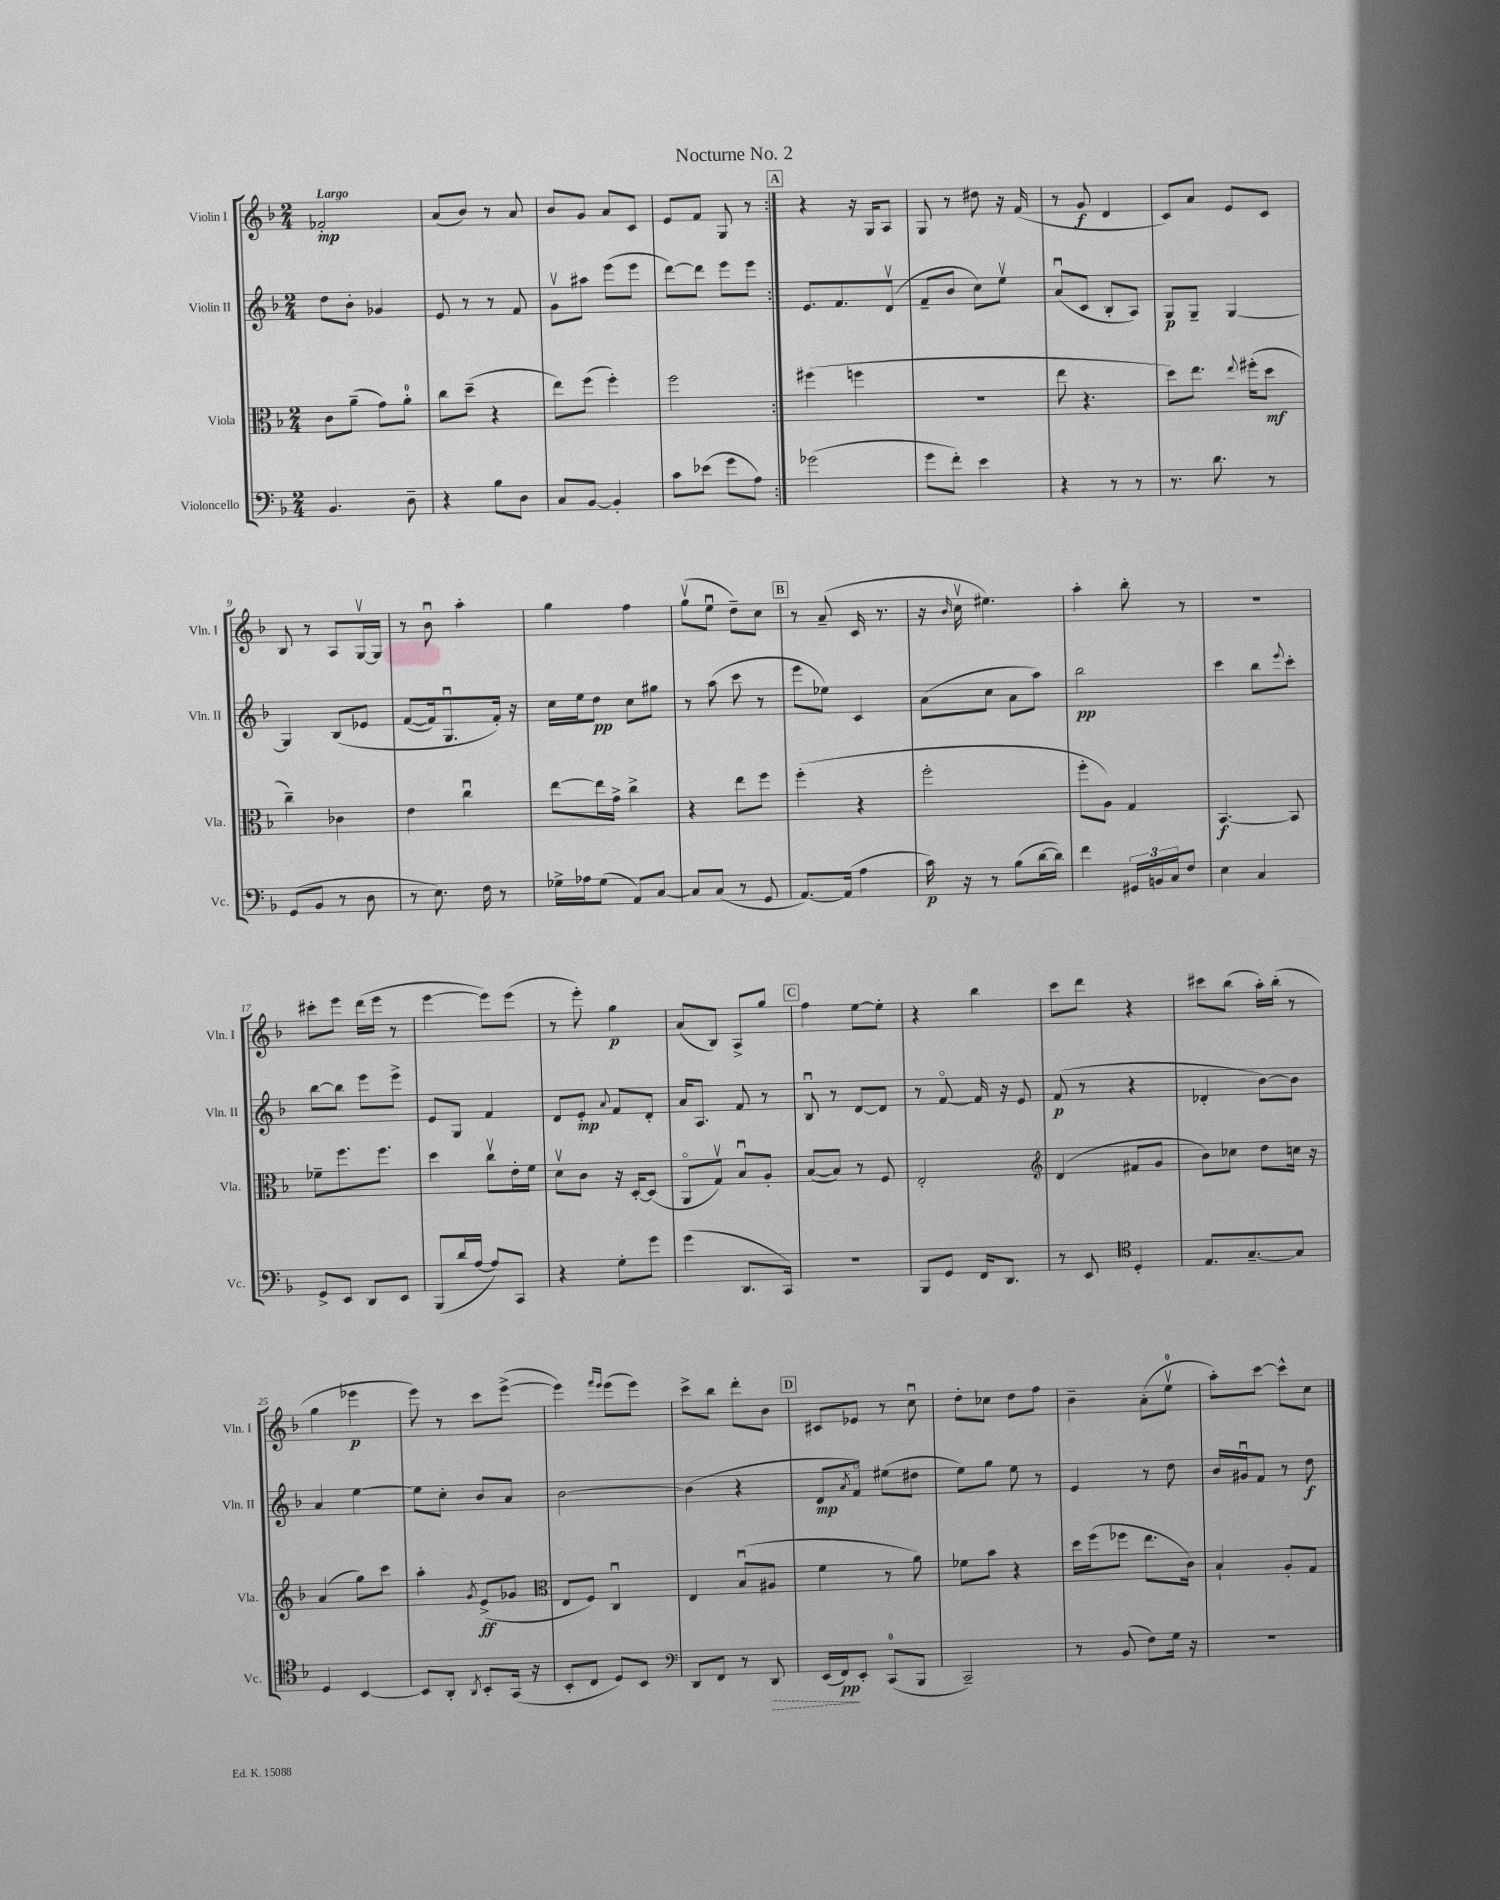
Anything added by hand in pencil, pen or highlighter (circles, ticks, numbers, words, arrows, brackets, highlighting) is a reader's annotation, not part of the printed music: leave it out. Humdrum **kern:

**kern	**dynam	**kern	**dynam	**kern	**dynam	**kern	**dynam
*part4	*part4	*part3	*part3	*part2	*part2	*part1	*part1
*staff4	*staff4	*staff3	*staff3	*staff2	*staff2	*staff1	*staff1
*I"Violoncello	*	*I"Viola	*	*I"Violin II	*	*I"Violin I	*
*I'Vc.	*	*I'Vla.	*	*I'Vln. II	*	*I'Vln. I	*
*clefF4	*	*clefC3	*	*clefG2	*	*clefG2	*
*k[b-]	*	*k[b-]	*	*k[b-]	*	*k[b-]	*
*M2/4	*	*M2/4	*	*M2/4	*	*M2/4	*
=1	=1	=1	=1	=1	=1	=1	=1
!	!	!	!	!	!	!LO:TX:a:B:t=Largo	!
4.BB-/	.	8c\L	.	8dd\L	.	2f-X'/	mp
.	.	(8a~\J	.	8b-'\J	.	.	.
.	.	8g\L)	.	4g-X/	.	.	.
8D~\	.	8a'\J	.	.	.	.	.
=2	=2	=2	=2	=2	=2	=2	=2
4r	.	8cc\L	.	8e/	.	(8a/L	.
.	.	(8dd~\J	.	8r	.	8b-/J)	.
8B-\L	.	4r	.	8r	.	8r	.
8D\J	.	.	.	8f/	.	8a/	.
=3	=3	=3	=3	=3	=3	=3	=3
8C/L	.	8ee\L)	.	8gv\L	.	8b-/L	.
[8BB-/J	.	(8ff\J	.	8aa#X\J	.	8g/J	.
4BB-'/]	.	4ff'\)	.	(8eee\L	.	8a/L	.
.	.	.	.	8eee\J	.	8c/J	.
=4	=4	=4	=4	=4	=4	=4	=4
8c\L	.	2ff\	.	[8ddd\L)	.	8e/L	.
(8e-X\J	.	.	.	8ddd\J]	.	8f/J	.
8g\L	.	.	.	8eee\L	.	8G/	.
8A\J)	.	.	.	8eee\J	.	8r	.
!!LO:REH:place=s1:t=A
=5:|!	=5:|!	=5:|!	=5:|!	=5:|!	=5:|!	=5:|!	=5:|!
(2g-X\	.	(4ff#X\	.	8.e/L	.	4r	.
.	.	.	.	8.f/	.	.	.
.	.	4ffn\	.	.	.	16r	.
.	.	.	.	.	.	16G/KL	.
.	.	.	.	(8dv/J	.	8A/J	.
=6	=6	=6	=6	=6	=6	=6	=6
8g\L	.	2r	.	8f~/L	.	8G/	.
8f'\J)	.	.	.	8b-/J	.	8r	.
4e\	.	.	.	8cc\L)	.	8dd#X\	.
.	.	.	.	8eev\J	.	16r	.
.	.	.	.	.	.	(16f/	.
=7	=7	=7	=7	=7	=7	=7	=7
4r	.	8ee\	.	(8au/L	.	8r	.
.	.	4.r	.	8c/J	.	8g/	f
8r	.	.	.	8B-'/L	.	4d/	.
8r	.	.	.	8A/J)	.	.	.
=8	=8	=8	=8	=8	=8	=8	=8
8.r	.	8dd\L)	.	8G/L	p	8c/L)	.
.	.	8.ee\J	.	8G~/J	.	8a/J	.
8.d\	.	.	.	.	.	.	.
.	.	.	.	[4G/	.	8e/L	.
.	.	8qqee/	.	.	.	.	.
.	.	(16ff#X'\KL	.	.	.	.	.
8r	.	8dd\J	mf	.	.	8c/J	.
!!LO:LB:g=z
=9	=9	=9	=9	=9	=9	=9	=9
(8GG/L	.	4cc~\)	.	4G/]	.	8B-/	.
8BB-/J	.	.	.	.	.	8r	.
8r	.	4c-X\	.	(8B-/L	.	8A/L	.
8D\	.	.	.	8e-X/J	.	[16Gv/L	.
.	.	.	.	.	.	16G/JJ]	.
=10	=10	=10	=10	=10	=10	=10	=10
8r	.	4e\	.	([8f/L	.	8r	.
8.E\)	.	.	.	16f/k])	.	8b-u\	.
.	.	.	.	8.Gu/	.	.	.
.	.	4ccu\	.	.	.	4aa'\	.
16F\	.	.	.	.	.	.	.
8r	.	.	.	16f'/Jk)	.	.	.
.	.	.	.	16r	.	.	.
=11	=11	=11	=11	=11	=11	=11	=11
16G-X^\LL	.	[8ee\L	.	16cc\LL	.	4gg\	.
16A-X\J	.	.	.	16ee\J	.	.	.
(8G-\J	.	16ee\L]	.	8dd\J	pp	.	.
.	.	16g^\JJ	.	.	.	.	.
8AA/L)	.	4cc^\	.	8cc\L	.	4ff\	.
[8C/J	.	.	.	8gg#X\J	.	.	.
=12	=12	=12	=12	=12	=12	=12	=12
8C/L]	.	4r	.	8r	.	(8ggv\L	.
(8C/J	.	.	.	(8aa\	.	8eeu\J	.
8r	.	8ee\L	.	8ccc\	.	8dd~\L)	.
8GG/	.	8ff\J	.	8r	.	8cc\J	.
!!LO:REH:place=s1:t=B
=13	=13	=13	=13	=13	=13	=13	=13
[8.AA/L)	.	(4ff'\	.	8eee\L	.	8r	.
.	.	.	.	8ee-X\J)	.	(8a~/	.
(16AA/Jk]	.	.	.	.	.	.	.
4A\	.	4r	.	4c/	.	16c/	.
.	.	.	.	.	.	8.r	.
=14	=14	=14	=14	=14	=14	=14	=14
16c\)	p	2ff'\	.	(8a\L	.	16r	.
.	.	.	.	.	.	16qqb-/	.
16r	.	.	.	.	.	16ccv\	.
8r	.	.	.	8cc\J	.	4.ee#X\)	.
(8B-\L	.	.	.	8a\L	.	.	.
[16d\L	.	.	.	8aa\J)	.	.	.
16d\JJ])	.	.	.	.	.	.	.
=15	=15	=15	=15	=15	=15	=15	=15
4f\	.	8ff'\L	.	2bb-\	pp	4aa'\	.
.	.	8A\J)	.	.	.	.	.
24GG#X/LL	.	4G/	.	.	.	8bb-'\	.
24BBn/	.	.	.	.	.	.	.
24C/J	.	.	.	.	.	.	.
8F/J	.	.	.	.	.	8r	.
=16	=16	=16	=16	=16	=16	=16	=16
4E\	.	[4.BB-/	f	4ccc\	.	2r	.
4C/	.	.	.	8bb-\L	.	.	.
.	.	.	.	8qqeee/	.	.	.
.	.	8BB-/]	.	8ccc'\J	.	.	.
!!LO:LB:g=z
=17	=17	=17	=17	=17	=17	=17	=17
8GG^/L	.	8f-X~\L	.	[8bb-\L	.	8ccc#X'\L	.
8EE/J	.	8.ff\	.	8bb-\J]	.	8eee\J	.
8DD/L	.	.	.	8eee\L	.	(16ddd\LL	.
.	.	8.ff\J	.	.	.	16eee\JJ	.
8EE/J	.	.	.	8eee^\J	.	8r	.
=18	=18	=18	=18	=18	=18	=18	=18
(8BBB-/L	.	4dd\	.	8e/L	.	[4eee\	.
16d/L	.	.	.	8G/J	.	.	.
[16A/JJ	.	.	.	.	.	.	.
8A/L])	.	8ccv\L	.	4f/	.	8eee\L])	.
8CC/J	.	16e'\L	.	.	.	(8eee\J	.
.	.	16f\JJ	.	.	.	.	.
=19	=19	=19	=19	=19	=19	=19	=19
4r	.	8dv\L	.	8d/L	.	8r	.
.	.	8c\J	.	8e'/J	mp	8eee'\)	.
.	.	.	.	8qqa/	.	.	.
8G'\L	.	16r	.	8f/L	.	4gg\	p
.	.	[16D'/KL	.	.	.	.	.
8g\J	.	(8D/J]	.	8d'/J	.	.	.
=20	=20	=20	=20	=20	=20	=20	=20
(4g\	.	8AA/L	.	16a/KL	.	(8a/L	.
.	.	.	.	8.A/J	.	.	.
.	.	8Gv/J)	.	.	.	8B-/J)	.
8.DD/L	.	8B-u/L	.	8f/	.	8A^/L	.
.	.	8A'/J	.	8r	.	8gg/J	.
16CC/Jk)	.	.	.	.	.	.	.
!!LO:REH:place=s1:t=C
=21	=21	=21	=21	=21	=21	=21	=21
2r	.	([8B-/L	.	8B-u/	.	4ff\	.
.	.	8B-/J])	.	8r	.	.	.
.	.	8r	.	[8d/L	.	[8ee\L	.
.	.	8F/	.	8d/J]	.	8ee'\J]	.
=22	=22	=22	=22	=22	=22	=22	=22
8BBB-/L	.	2E'/	.	8r	.	4r	.
8GG/J	.	.	.	[8f/	.	.	.
16FF/KL	.	.	.	16f/]	.	4bb-\	.
8.DD/J	.	.	.	16r	.	.	.
.	.	.	.	8e/	.	.	.
=23	=23	=23	=23	=23	=23	=23	=23
*	*	*clefG2	*	*	*	*	*
8r	.	(4d/	.	(8f/	p	8ccc\L	.
8EE/	.	.	.	8r	.	8ddd\J	.
*clefC4	*	*	*	*	*	*	*
4D'/	.	8f#X/L	.	4r	.	4r	.
.	.	8g/J	.	.	.	.	.
=24	=24	=24	=24	=24	=24	=24	=24
8.E/L	.	8b-\L)	.	4d-X'/	.	8ccc#X\L	.
.	.	8cc-X\J	.	.	.	(8bb-\J	.
[8.G~/	.	.	.	.	.	.	.
.	.	8dd\L	.	[8b-\L)	.	16aa'\LL)	.
.	.	.	.	.	.	(16bb-'\JJ	.
8G/J]	.	16ccn\Jk	.	8b-\J]	.	8r	.
.	.	16r	.	.	.	.	.
!!LO:LB:g=z
=25	=25	=25	=25	=25	=25	=25	=25
4D/	.	(4a/	.	4a/	.	4gg\	.
[4BB-/	.	8gg\L)	.	[4ee\	.	4eee-X\	p
.	.	8ccc\J	.	.	.	.	.
=26	=26	=26	=26	=26	=26	=26	=26
8BB-/L]	.	4aa'\	.	8ee\L]	.	8eee\)	.
8AA'/J	.	.	.	8cc'\J	.	8r	.
8qAA/	.	8qg/	.	.	.	.	.
8BB-'/L	.	(8e^/L	ff	8b-/L	.	8ccc\L	.
(16GG/Jk	.	8g-X/J	.	8a/J	.	([8eee^\J	.
16r	.	.	.	.	.	.	.
=27	=27	=27	=27	=27	=27	=27	=27
*	*	*clefC3	*	*	*	*	*
8BB-'/L	.	8E/L	.	[2b-\	.	4eee\])	.
8C/J	.	8F/J)	.	.	.	.	.
.	.	.	.	.	.	16qqfff/LL	.
.	.	.	.	.	.	16qqeee/JJ	.
8D/L)	.	4Cu/	.	.	.	(8eee\L	.
8BB-/J	.	.	.	.	.	8eee\J)	.
=28	=28	=28	=28	=28	=28	=28	=28
*clefF4	*	*	*	*	*	*	*
8DD/L	.	4E/	.	(4b-\]	.	8ccc^\L	.
8FF/J	.	.	.	.	.	8bb-\J	.
8r	.	(8B-u/L	.	4r	.	8ddd'\L	.
!	!LO:HP:b	!	!	!	!	!	!
8DD/	>	8A#X/J	.	.	.	8b-\J	.
!!LO:REH:place=s1:t=D
=29	=29	=29	=29	=29	=29	=29	=29
(16EE/LL	.	4f\	.	8d/L	mp	8c#X/L	.
16FF/J)	pp	.	.	.	.	.	.
.	.	.	.	8qa/	.	.	.
8EE'/J	]	.	.	8f/J)	.	8e-X/J	.
(8CC/L	.	8r	.	(8ee#X\L	.	8r	.
8BBB-/J	.	8a\)	.	8dd#X\J	.	8ccu\	.
=30	=30	=30	=30	=30	=30	=30	=30
2CC~/)	.	8f-X\L	.	8ee\L)	.	8dd'\L	.
.	.	8b-\J	.	8gg\J	.	8cc-X\J	.
.	.	4r	.	8ee\	.	8dd\L	.
.	.	.	.	8r	.	8ff\J	.
=31	=31	=31	=31	=31	=31	=31	=31
8r	.	16dd\LL	.	4e/	.	4b-~\	.
.	.	(16ff\J	.	.	.	.	.
(8BB-/	.	8ff-X\J	.	.	.	.	.
8F\L)	.	8.ee\L	.	8r	.	(8a'\L	.
16G\Jk	.	.	.	8dd\	.	8eev\J	.
16r	.	16c\Jk)	.	.	.	.	.
=32	=32	=32	=32	=32	=32	=32	=32
2r	.	4B-`/	.	16b-/LL	.	8aa'\L)	.
.	.	.	.	16g#Xu/J	.	.	.
.	.	.	.	8f/J	.	[8ccc\J	.
.	.	8A'/L	.	8r	.	8ccc^^\L]	.
.	.	8G/J	.	8dd\	f	8cc\J	.
==	==	==	==	==	==	==	==
*-	*-	*-	*-	*-	*-	*-	*-
